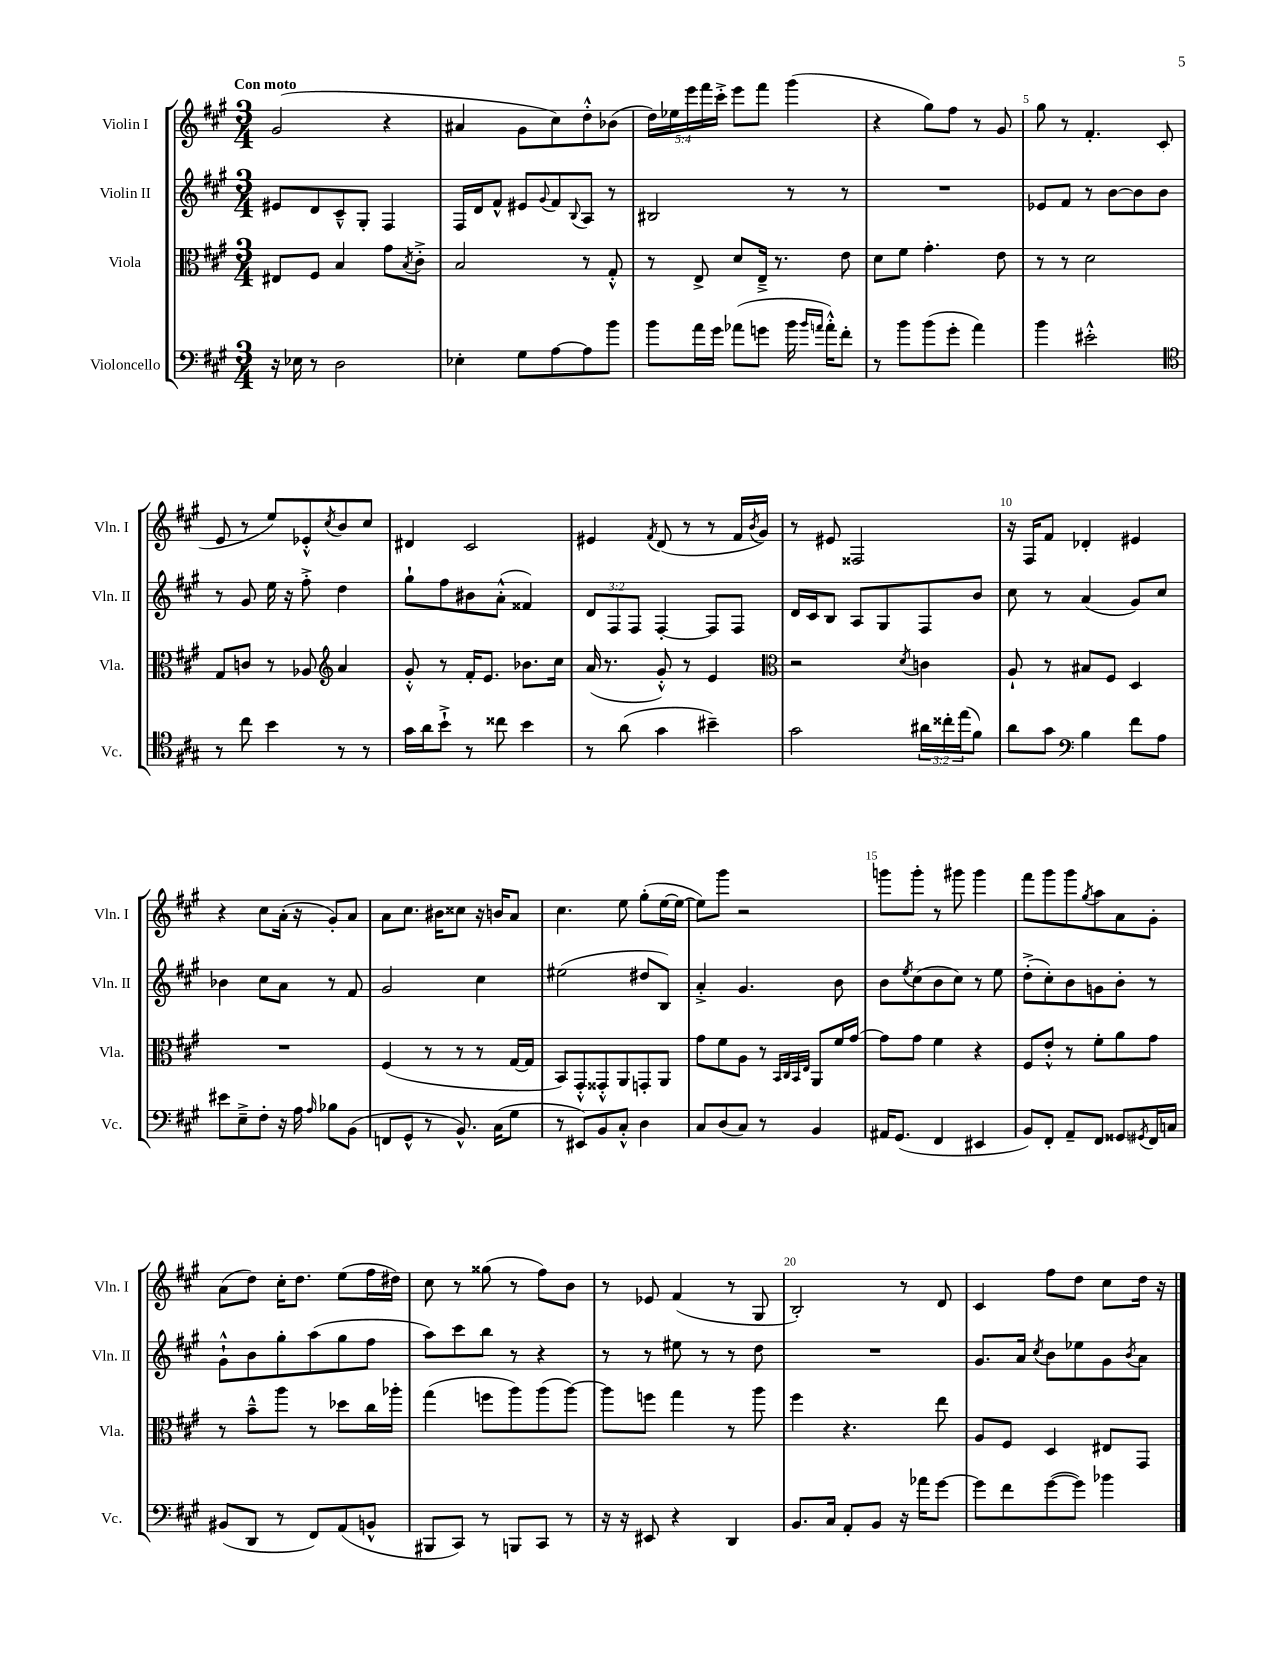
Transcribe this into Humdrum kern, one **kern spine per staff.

**kern	**kern	**kern	**kern
*part4	*part3	*part2	*part1
*staff4	*staff3	*staff2	*staff1
*I"Violoncello	*I"Viola	*I"Violin II	*I"Violin I
*I'Vc.	*I'Vla.	*I'Vln. II	*I'Vln. I
*clefF4	*clefC3	*clefG2	*clefG2
*k[f#c#g#]	*k[f#c#g#]	*k[f#c#g#]	*k[f#c#g#]
*M3/4	*M3/4	*M3/4	*M3/4
=1	=1	=1	=1
!	!	!	!LO:TX:a:B:t=Con moto
16r	8E#X/L	8e#X/L	(2g#/
16E-X\	.	.	.
8r	8F#/J	8d/	.
2D\	4B/	8c#~^^/	.
.	.	8G#'/J	.
.	8g#\L	4F#/	4r
.	8qB/	.	.
.	8c#'^\J	.	.
=2	=2	=2	=2
4E-X'\	2B/	16F#/LL	4a#X/
.	.	16d/J	.
.	.	8f#^^/J	.
8G#\L	.	8e#X/L	8g#\L
.	.	8qqg#/	.
[8A\	.	8f#/	8cc#\)
.	.	8qqB/	.
8A\]	8r	8A/J	8dd'^^\
8b\J	8G#'^^/	8r	(8b-X\J
=3	=3	=3	=3
8b\L	8r	2B#X/	20dd\LL)
.	.	.	20ee-X\
.	.	.	20eee\
16a\L	8E^/	.	.
.	.	.	20fff#\
16g#\JJ	.	.	.
.	.	.	20ccc#'^\JJ
(8a-X\L	8d/L	.	8eee\L
8gn\J	16E~^/Jk	.	8fff#\J
.	8.r	.	.
16b\	.	8r	(4ggg#\
16qqb/LL	.	.	.
16qqan/JJ	.	.	.
16a'^^\KL)	.	.	.
8f#'\J	8e\	8r	.
=4	=4	=4	=4
8r	8d\L	2.r	4r
8b\L	8f#\J	.	.
(8b\	4.g#'\	.	8gg#\L)
8g#'\J	.	.	8ff#\J
4a\)	.	.	8r
.	8e\	.	8g#/
=5	=5	=5	=5
4b\	8r	8e-X/L	8gg#\
.	8r	8f#/J	8r
2e#X'^^\	2d\	8r	4.f#'/
.	.	[8b\L	.
.	.	8b\]	.
.	.	8b\J	(8c#/
!!LO:LB:g=z
=6	=6	=6	=6
*clefC4	*	*	*
8r	8G#/L	8r	8e/
8cc#\	8cn/J	8g#/	8r
4b\	8r	16ee\	8ee/L)
.	.	16r	.
.	8A-X/	8ff#'^\	8e-X'^^/
*	*clefG2	*	*
.	.	.	8qcc#/
8r	4a/	4dd\	8b/
8r	.	.	8cc#/J
=7	=7	=7	=7
16g#\LL	8g#'^^/	8gg#`\L	4d#X/
16a\J	.	.	.
8b`^\J	8r	8ff#\	.
8r	16f#'/KL	8b#X\	2c#/
.	8.e/J	.	.
8cc##X\	.	(8a'^^\J	.
4b\	8.b-X\L	4f##X/)	.
.	16cc#\Jk	.	.
=8	=8	=8	=8
8r	(16a/	12d/L	4e#X/
.	8.r	.	.
.	.	12F#/	.
(8a\	.	.	.
.	.	12F#/J	.
.	.	.	8qf#/
4g#\	8g#'^^/)	[4F#'/	(8d/
.	8r	.	8r
4b#X~\)	4e/	8F#/L]	8r
.	.	8F#/J	16f#/LL
.	.	.	8qb/
.	.	.	16g#/JJ)
=9	=9	=9	=9
*	*clefC3	*	*
2g#\	2r	16d/LL	8r
.	.	16c#/J	.
.	.	8B/J	8e#X/
.	.	8A/L	2F##X/
.	.	8G#/	.
.	8qd/	.	.
24a#X\LL	4cn\	8F#/	.
24cc##X'\	.	.	.
(24ee\J	.	.	.
8f#\J)	.	8b/J	.
=10	=10	=10	=10
8a\L	8A`/	8cc#\	16r
.	.	.	16F#/KL
8g#\J	8r	8r	8f#/J
*clefF4	*	*	*
4B\	8B#X/L	(4a/	4d-X'/
.	8F#/J	.	.
8f#\L	4D/	8g#/L)	4e#X/
8A\J	.	8cc#/J	.
!!LO:LB:g=z
=11	=11	=11	=11
8e#X\L	2.r	4b-X\	4r
8E~^\	.	.	.
8F#'\J	.	8cc#\L	8cc#\L
16r	.	8a\J	(16a'\Jk
16A\	.	.	16r
16qqA/	.	.	.
8B-X\L	.	8r	8g#'/L)
(8BB\J	.	8f#/	8a/J
=12	=12	=12	=12
8FFn/L	(4F#/	2g#/	8a\L
8GG#^^/J	.	.	8.cc#\J
8r	8r	.	.
.	.	.	16b#X\KL
8.BB^^/)	8r	.	8cc##X\J
.	8r	4cc#\	16r
(16C#\KL	.	.	16bn/KL
8G#\J	[16G#/LL	.	8a/J
.	16G#/JJ]	.	.
=13	=13	=13	=13
8r	8BB/L)	(2ee#X\	4.cc#\
8EE#X/L)	8GG#'^^/	.	.
8BB/	8GG##X'^^/	.	.
8C#'^^/J	8AA/	.	8ee\
4D\	8GGn'/	8dd#X/L	(8gg#'\L
.	8AA/J	8B/J)	[16ee\L
.	.	.	16ee\JJ_
=14	=14	=14	=14
8C#/L	8g#\L	4a'^/	8ee\L])
(8D/	8f#\	.	8ggg#\J
8C#/J)	8A\J	4.g#/	2r
8r	8r	.	.
.	32qqBB/LLL	.	.
.	32qqC#/	.	.
.	32qqBB/	.	.
.	32qqE/JJJ	.	.
4BB/	8AA/L	.	.
.	16f#/L	8b\	.
.	[16g#/JJ	.	.
=15	=15	=15	=15
16AA#X/KL	8g#\L]	8b\L	8gggn\L
(8.GG#/J	.	.	.
.	.	8qee/	.
.	8g#\J	(8cc#\	8ggg'\J
4FF#/	4f#\	8b\	8r
.	.	8cc#\J)	8ggg#X\
4EE#X/	4r	8r	4ggg#\
.	.	8ee\	.
=16	=16	=16	=16
8BB/L)	8F#/L	(8dd'^\L	8fff#\L
8FF#'/J	8e'^^/J	8cc#'\)	8ggg#\
8AA~/L	8r	8b\	8ggg#\
.	.	.	8qgg#/
8FF#/J	8f#'\L	8gn\	8aa\
8GG##X/L	8a\	8b'\J	8a\
8qGG#X/	.	.	.
16FF#/L	8g#\J	8r	8g#'\J
16Cn/JJ	.	.	.
!!LO:LB:g=z
=17	=17	=17	=17
(8BB#X/L	8r	8g#`^^\L	(8a\L
8DD/J	8b~^^\L	8b\	8dd\J)
8r	8aa\J	8gg#'\	16cc#'\KL
.	.	.	8.dd\J
8FF#/L)	8r	(8aa\	.
(8AA/	8dd-X\L	8gg#\	(8ee\L
8BBn^^/J	16cc#\L	8ff#\J	16ff#\L
.	16aa-X'\JJ	.	16dd#X\JJ)
=18	=18	=18	=18
8BBB#X/L	(4gg#\	8aa\L)	8cc#\
8CC#/J)	.	8ccc#\	8r
8r	8ffn\L	8bb\J	(8gg##X\
8BBBn/L	8aa\)	8r	8r
8CC#/J	(8aa\	4r	8ff#\L)
8r	[8aa\J)	.	8b\J
=19	=19	=19	=19
16r	8aa\L]	8r	8r
16r	.	.	.
8EE#X/	8ffn\J	8r	8e-X/
4r	4gg#\	8ee#X\	(4f#/
.	.	8r	.
4DD/	8r	8r	8r
.	8aa\	8dd\	8G#/
=20	=20	=20	=20
8.BB/L	4ff#\	2.r	2B'/)
16C#/Jk	.	.	.
8AA'/L	4.r	.	.
8BB/J	.	.	.
16r	.	.	8r
16a-X\KL	.	.	.
[8g#\J	8ee\	.	8d/
=21	=21	=21	=21
8g#\L]	8A/L	8.g#/L	4c#/
8f#\	8F#/J	.	.
.	.	16a/Jk	.
.	.	8qcc#/	.
([8g#\	4D/	8b\L	8ff#\L
8g#\J])	.	8ee-X\	8dd\J
4b-X\	8E#X/L	8g#\	8cc#\L
.	.	8qb/	.
.	8GG#/J	8a\J	16dd\Jk
.	.	.	16r
==	==	==	==
*-	*-	*-	*-
